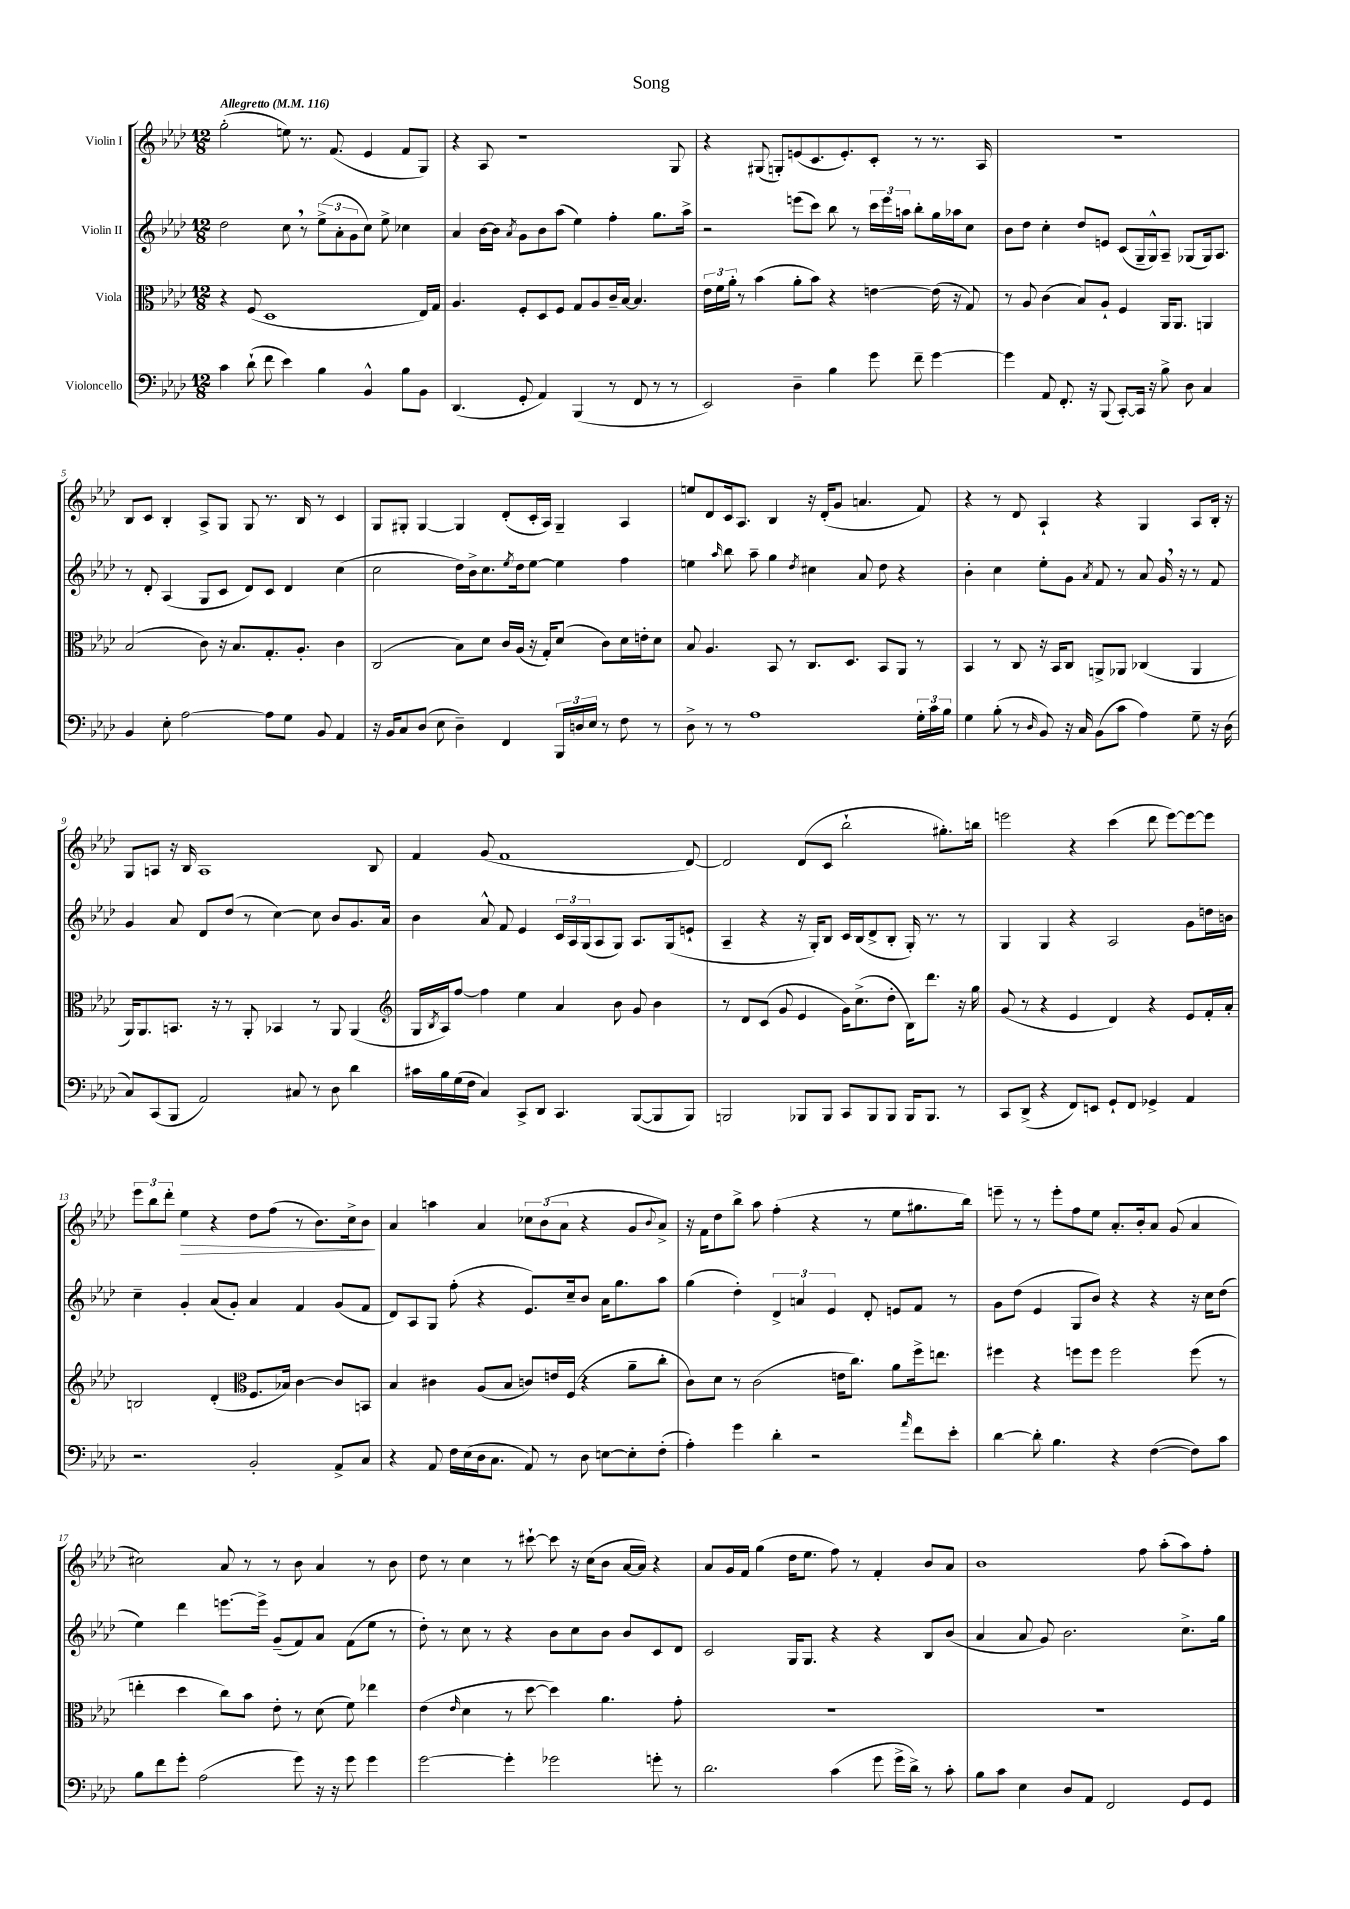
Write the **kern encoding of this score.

**kern	**kern	**kern	**kern
*staff4	*staff3	*staff2	*staff1
*clefF4	*clefC3	*clefG2	*clefG2
*k[b-e-a-d-]	*k[b-e-a-d-]	*k[b-e-a-d-]	*k[b-e-a-d-]
*M12/8	*M12/8	*M12/8	*M12/8
*MM116	*MM116	*MM116	*MM116
4c\	4r	2dd-\	(2gg'\
(8d-`\	(8F/	.	.
8f\	1D-	.	.
4e-\)	.	8cc\	8ee\)
.	.	8r	8.r
4B-\	.	(12ee-^\L	.
.	.	.	(8.f/
.	.	12a-'\	.
.	.	12g\	.
4BB-^^/	.	8cc\J)	4e-/
.	.	8ee-^\	.
8B-\L	.	4cc-\	8f/L
8BB-\J	16E-/LL)	.	8G/J)
.	16G/JJ	.	.
=	=	=	=
(4.DD-/	4.A-/	4a-/	4r
.	.	[16b-\LL	8A-/
.	.	16b-\]JJ	.
.	.	8qa-/	.
8GG'/	8F'/L	8g\L	1r
4AA-/)	8D-/	8b-\	.
.	8F/J	(8aa-\J	.
(4BBB-/	8G/L	4ee-\)	.
.	8A-/	.	.
8r	16c~/L	4ff'\	.
.	[16B-/JJ	.	.
8FF/	4.B-/]	.	.
8r	.	8.gg\L	.
8r	.	.	8G/
.	.	16aa-^\Jk	.
=	=	=	=
2EE-/)	24e-\LL	2r	4r
.	24f\	.	.
.	24a-'\JJ	.	.
.	8r	.	.
.	(4b-\	.	(8G#/
.	.	.	8G'/L)
4D-~\	8a-'\L	(8eee\L	(8e/
.	8b-\J)	8ccc\J)	8.c/
4B-\	4r	8bb-\	.
.	.	.	8.e'/)
.	.	8r	.
8g\	[4e\	24ccc\LL	8c'/J
.	.	24eee\	.
.	.	24aa\JJ	.
8f~\	.	8bb-'\L	8r
[4g\	(16e\]	16gg\L	8.r
.	16r	16aa-\J	.
.	8G/)	8cc\J	.
.	.	.	16A-/
=	=	=	=
4g\]	8r	8b-\L	1.r
.	8A-/	8dd-\J	.
8AA-/	(4c\	4cc'\	.
8.FF'/	.	.	.
.	8B-/L)	8dd-/L	.
16r	.	.	.
(8BBB-/	8A-`/J	8e/J	.
[8CC'/L)	4F/	(8c/L	.
16CC/]Jk	.	16G~/L	.
16r	.	16G^^/J)	.
8B-^\	16AA-/LK	8A-~/J	.
.	8.AA-/J	.	.
8D-\	.	(8G-/L	.
4C/	4AA/	16G-/k)	.
.	.	8.A-/J	.
=	=	=	=
4BB-/	(2B-/	8r	8B-/L
.	.	8d-'/	8c/J
8E-'\	.	(4A-/	4B-'/
[2A-\	.	.	.
.	8c\)	8G/L	8A-^/L
.	16r	8c/J	8G/J
.	8.B-/L	.	.
.	.	8d-/L)	8G/
8A-\]L	8.G'/	8c/J	8.r
8G\J	.	4d-/	.
.	8.A-'/J	.	16B-/
8BB-/	.	.	8r
4AA-/	4c\	(4cc\	4c/
=	=	=	=
16r	(2C/	2cc\	8G/L
16BB-/LK	.	.	.
8C/	.	.	8G#'/J
(8D-/J	.	.	[4G#/
8E-\	.	.	.
4D-~\)	8B-\L)	16dd-\LL)	4G#/]
.	.	16b-^\J	.
.	8d-\J	8.cc\	.
4FF/	16c/LL	.	(8d-'/L
.	.	8qee-/	.
.	(16A-/JJ	16dd-\k	.
.	16r	[8ee-\J	16c'/L
.	16G'/LK)	.	16A-/JJ)
24BBB-/LL	(8d-/J	4ee-\]	4G#~/
24D/	.	.	.
24E-/JJ	.	.	.
8r	8c\L)	.	.
8F\	16d-\L	4ff\	4A-/
.	16e'\J	.	.
8r	8d-\J	.	.
=	=	=	=
8D-^\	8B-/	4ee\	8ee/L
8r	4.A-/	.	8d-/
.	.	16qqaa-/	.
8r	.	8bb-\	16c/k
.	.	.	8.A-/J
1A-	.	8aa-~\	.
.	8BB-/	4gg\	4B-/
.	8r	.	.
.	.	8qdd-/	.
.	8.C/L	4cc#\	16r
.	.	.	(16d-'/LK
.	.	.	8g/J
.	8.D-/J	.	.
.	.	8a-/	4.a/
.	8BB-/L	8dd-\	.
.	8AA-/J	4r	.
24G'\LL	8r	.	8f/)
24c\	.	.	.
24B-\JJ	.	.	.
=	=	=	=
4G\	4BB-/	4b-'\	4r
(8B-'\	8r	4cc\	8r
8r	8C/	.	8d-/
16qqD-/	.	.	.
8BB-/)	16r	8ee-'\L	4A-`/
.	16BB-/LK	.	.
16r	8C/J	8g\J	.
16C/	.	.	.
.	.	8qa-/	.
(8BB-\L	8AA^/L	8f/	4r
8c\J	8AA-/J	8r	.
4A-\)	(4C-/	8a-/	4G/
.	.	16g/	.
.	.	16r	.
8G~\	4AA-/	8r	8A-/L
16r	.	8f/	16B-'/Jk
(16D-\	.	.	16r
=	=	=	=
8C/L)	16AA-/LK)	4g/	8G/L
.	8.AA-/	.	.
(8CC/	.	.	8A/J
8BBB-/J	8.BB/J	8a-/	16r
.	.	.	16B-/
2AA-/)	.	8d-/L	1A
.	16r	.	.
.	8r	(8dd-/J	.
.	8AA-'/	8r	.
.	4BB-/	[4cc\)	.
8C#/	.	.	.
8r	8r	8cc\]	.
8D-\	8AA-/	8b-/L	.
4d-\	(4AA-/	8.g/	.
.	.	.	8B-/
.	.	16a-/Jk	.
=	=	=	=
*	*clefG2	*	*
16c#\LL	16G/LL	4b-\	4f/
.	8qB-/	.	.
16B-\	16A-/J)	.	.
(16G\	[8ff/J	.	.
16F\JJ	.	.	.
4C/)	4ff\]	8a-^^/	(8g/
.	.	8f/	1f
8CC^/L	4ee-\	4e-/	.
8DD-/J	.	.	.
4.CC/	4a-/	24c/LL	.
.	.	24A-/	.
.	.	(24G/J	.
.	.	8A-/	.
.	8b-\	8G/J)	.
([8BBB-/L	8g/	8.A-/L	.
8BBB-/]	4b-\	.	.
.	.	(16G/k	.
8BBB-/J)	.	8e`/J	[8d-/)
=	=	=	=
2BBB/	8r	4A-~/	2d-/]
.	8d-/L	.	.
.	(8c/J	4r	.
.	8g/	.	.
8BBB-/L	4e-/	16r	(8d-/L
.	.	16G'/LK)	.
8BBB-/J	.	8B-/J	8c/J
8CC/L	16g\LK)	16c/LL	2bb-`\
.	(8.cc^\	(16B-/J	.
8BBB-/	.	8d-^/	.
8BBB-/J	8dd-'\J	8B-'/J	.
16BBB-/LK	16B-\LK)	16G'/)	.
8.BBB-/J	8.ddd-\J	8.r	.
.	.	.	8.gg#'\L)
8r	16r	8r	.
.	16gg\	.	16bb\Jk
=	=	=	=
8CC/L	(8g/	4G/	2eee\
(8DD-^/J	8r	.	.
4r	4r	4G/	.
8FF/L)	4e-/	4r	4r
8EE/J	.	.	.
8GG`/L	4d-/)	2A-/	(4ccc\
8FF/J	.	.	.
4GG-^/	4r	.	8ddd-\
.	.	.	[8eee\L)
4AA-/	8e-/L	8g\L	8eee\_
.	16f'/L	16dd\L	8eee\]J
.	16a-'/JJ	16b\JJ	.
=	=	=	=
2.r	2B/	4cc~\	12eee-\L
.	.	.	12bb-\
.	.	.	12ddd-'\J
.	.	4g'/	4ee-\
.	(4d-'/	(8a-/L	4r
.	.	8g'/J)	.
*	*clefC3	*	*
2BB-'/	8.F/L	4a-/	8dd-\L
.	.	.	(8ff\J
.	16B-/Jk)	.	.
.	[4c\	4f/	8r
.	.	.	8.b-\L)
8AA-^/L	8c/]L	(8g/L	.
.	.	.	16cc^\k
8C/J	8BB/J	8f/J	8b-\J
=	=	=	=
4r	4B-/	8d-/L)	4a-/
.	.	8A-/	.
8AA-/	4c#\	8G/J	4aa\
16F\LL	.	(8ff'\	.
(16E-\	.	.	.
16D-\J	(8A-/L	4r	4a-/
8.C\J	.	.	.
.	8B-/J	.	.
8AA-/)	8c/L)	8.e-/L)	12cc-\L
.	.	.	(12b-\
8r	16e/L	.	.
.	.	.	12a-\J
.	(16F/JJ	16cc~/k	.
8D-\	4r	8b-/J	4r
[8E\L	.	16a-\LK	.
.	.	8.gg\	.
8E'\]	8a-~\L	.	8g/L
.	.	.	8qqb-/
(8F'\J	8cc'\J	8aa-\J	8a-^/J)
=	=	=	=
4A-'\)	8c\L)	(4gg\	16r
.	.	.	16f\LK
.	8d-\J	.	8dd-\
4g\	8r	4dd-'\)	8bb-^\J
.	(2c\	.	8aa-\
4d-'\	.	6d-^/	(4ff'\
.	.	6a/	.
2r	.	.	4r
.	.	6e-/	.
.	16e\LK	.	.
.	8.cc\J)	.	.
.	.	8d-'/	8r
.	8a-\L	8e/L	8ee-\L
16qqa-/	.	.	.
8f\L	16ff^\k	8f/J	8.gg#\
.	8.ee\J	.	.
8e-'\J	.	8r	.
.	.	.	16bb-\Jk)
=	=	=	=
[4d-\	4ff#\	8g\L	8eee~\
.	.	(8dd-\J	8r
8d-'\]	4r	4e-/	8r
4.B-\	.	.	8eee'\L
.	8ff\L	8G/L	8ff\
.	8ff\J	8b-/J)	8ee-\J
4r	2ff\	4r	8.a-'/L
.	.	.	16b-'/k
([4F\	.	4r	8a-/J
.	.	.	(8g/
8F\]L)	(8ff\	16r	4a-/
.	.	16cc\LK	.
8c\J	8r	(8dd-\J	.
=	=	=	=
8B-\L	4ee'\	4ee-\)	2cc#\)
8f\	.	.	.
8g'\J	4dd-\	4ddd-\	.
(2A-\	.	.	.
.	8cc\L)	[8.eee\L	8a-/
.	8b-\J	.	8r
.	.	16eee^\]Jk	.
.	8e-'\	(8g~/L	8r
8g\)	8r	8f/)	8b-\
16r	(8d-\	8a-/J	4a-/
16r	.	.	.
8g\	8f\)	(8f\L	.
4g\	4ee-\	8ee-\J	8r
.	.	8r	8b-\
=	=	=	=
[2g\	(4e-\	8dd-'\)	8dd-\
.	.	8r	8r
.	16qqe-/	.	.
.	4d-\	8cc\	4cc\
.	.	8r	.
4g'\]	8r	4r	8r
.	[8dd-\	.	[8ccc#`\
2g-\	4dd-\])	8b-\L	8ccc#\]
.	.	8cc\	16r
.	.	.	(16cc\LK
.	4.a-\	8b-\J	8b-\J
.	.	8b-/L	[16a-/LL
.	.	.	16a-/]JJ)
8g'\	.	8c/	4r
8r	8g'\	8d-/J	.
=	=	=	=
2.d-\	1.r	2c/	8a-/L
.	.	.	16g/L
.	.	.	16f/JJ
.	.	.	(4gg\
.	.	16G/LK	16dd-\LK
.	.	8.G/J	8.ee-\J
(4c\	.	4r	8ff\)
.	.	.	8r
8g\	.	4r	4f'/
16g^\LL	.	.	.
16d-^\JJ)	.	.	.
8r	.	8B-/L	8b-/L
8c'\	.	(8b-/J	8a-/J
=	=	=	=
8B-\L	1.r	4a-/	1b-
8c\J	.	.	.
4E-\	.	8a-/	.
.	.	8g/)	.
8D-/L	.	2.b-\	.
8AA-/J	.	.	.
2FF/	.	.	.
.	.	.	8ff\
.	.	.	(8aa-'\L
8GG/L	.	8.cc^\L	8aa-\)
8GG/J	.	.	8ff'\J
.	.	16gg\Jk	.
==	==	==	==
*-	*-	*-	*-
